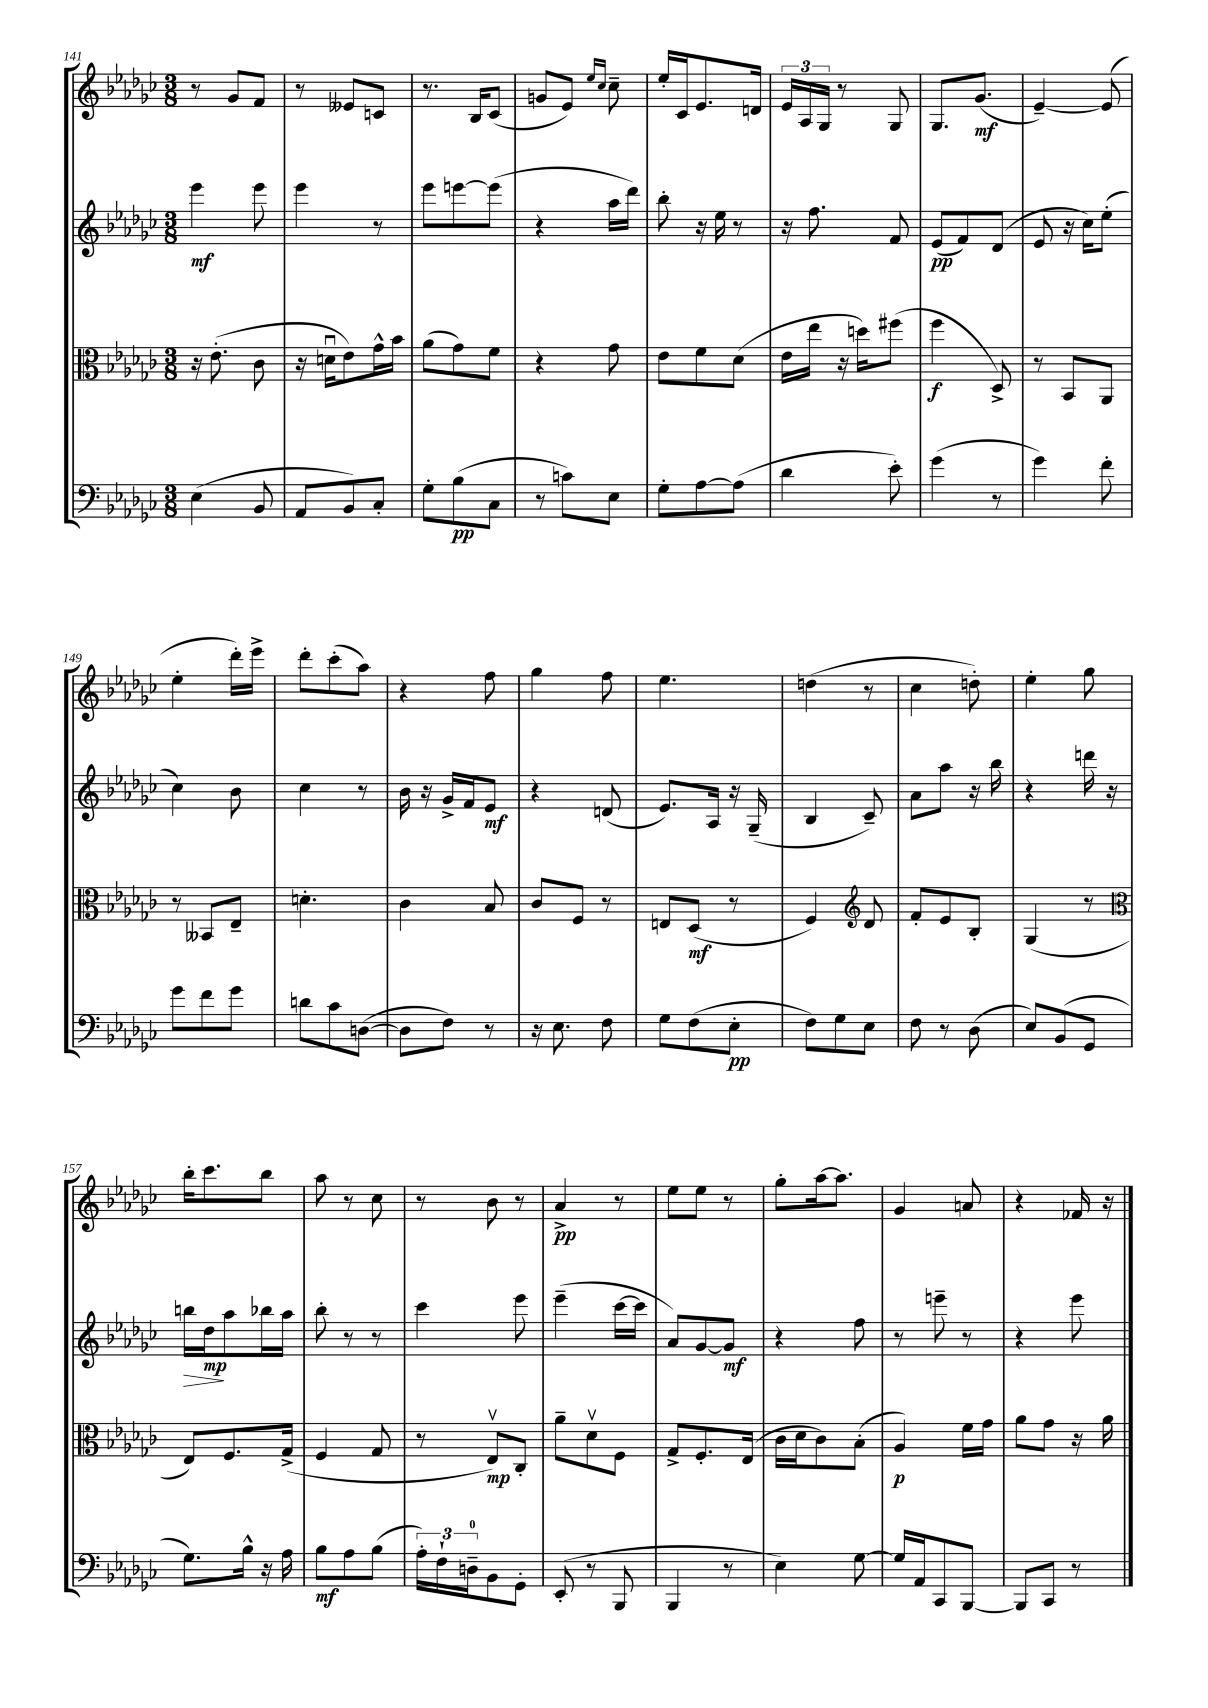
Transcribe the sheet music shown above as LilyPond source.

<<
\new StaffGroup <<
\new Staff = "s0" {
    \clef treble \key ges \major \numericTimeSignature \time 3/8
    r8 ges'8 f'8 |
    r8 eeses'8 c'8 |
    r8. bes16 ces'8( |
    g'8 ees'8) \grace { ees''16 ces''16 } ces''8-- |
    ees''16-. ces'16 ees'8. d'16 |
    \tuplet 3/2 { ees'16 aes16 ges16 } r8 ges8 |
    ges8. ges'8.\mf( |
    ees'4~--) ees'8( |
    ees''4-. des'''16-.) ees'''16-> |
    des'''8-. ces'''8-.( aes''8) |
    r4 f''8 |
    ges''4 f''8 |
    ees''4. |
    d''4( r8 |
    ces''4 d''8-.) |
    ees''4-. ges''8 |
    bes''16-. ces'''8. bes''8 |
    aes''8 r8 ces''8 |
    r8 bes'8 r8 |
    aes'4->\pp r8 |
    ees''8 ees''8 r8 |
    ges''8-. aes''16~ aes''8. |
    ges'4 a'8 |
    r4 fes'16 r16 \bar "|." |
}
\new Staff = "s1" {
    \clef treble \key ges \major \numericTimeSignature \time 3/8
    ees'''4\mf ees'''8 |
    ees'''4 r8 |
    ees'''8 e'''8~ e'''8( |
    r4 aes''16 des'''16) |
    bes''8-. r16 ees''16 r8 |
    r16 f''8. f'8 |
    ees'8\pp( f'8) des'8( |
    ees'8 r16 ces''16) ees''8-.( |
    ces''4) bes'8 |
    ces''4 r8 |
    bes'16 r16 ges'16-> f'16 ees'8\mf |
    r4 d'8( |
    ees'8.) aes16 r16 ges16--( |
    bes4 ces'8--) |
    aes'8 aes''8 r16 bes''16 |
    r4 d'''16 r16 |
    b''16\> des''16\mp\! aes''8 bes''16 aes''16 |
    bes''8-. r8 r8 |
    ces'''4 ees'''8 |
    ees'''4--( ces'''16~ ces'''16 |
    aes'8) ges'8~ ges'8\mf |
    r4 f''8 |
    r8 e'''8-- r8 |
    r4 ees'''8 \bar "|." |
}
\new Staff = "s2" {
    \clef alto \key ges \major \numericTimeSignature \time 3/8
    r16 ees'8.-.( ces'8 |
    r16 d'16\downbow ees'8) ges'16-^ bes'16 |
    aes'8( ges'8) f'8 |
    r4 ges'8 |
    ees'8 f'8 des'8( |
    ees'16 ees''16 r16 d''16) fis''8( |
    f''4\f des8->) |
    r8 bes,8 aes,8 |
    r8 beses,8 ees8-- |
    d'4.-. |
    ces'4 bes8 |
    ces'8 f8 r8 |
    e8 des8\mf( r8 |
    f4) \clef treble des'8 |
    f'8-. ees'8 bes8-. |
    ges4( r8 |
    \clef alto ees8) f8. ges16->( |
    f4 ges8 |
    r8 ees8\upbow\mp) ces8-. |
    aes'8-- des'8\upbow f8 |
    ges8-> f8.-. ees16( |
    ces'16 des'16 ces'8) bes8-.( |
    aes4\p) f'16 ges'16 |
    aes'8 ges'8 r16 aes'16 \bar "|." |
}
\new Staff = "s3" {
    \clef bass \key ges \major \numericTimeSignature \time 3/8
    ees4( bes,8 |
    aes,8 bes,8) ces8-. |
    ges8-. bes8\pp( ces8 |
    r8 c'8) ees8 |
    ges8-. aes8~ aes8( |
    des'4 ees'8-.) |
    ges'4( r8 |
    ges'4) f'8-. |
    ges'8 f'8 ges'8 |
    d'8 ces'8 d8~( |
    d8 f8) r8 |
    r16 ees8. f8 |
    ges8 f8( ees8-.\pp |
    f8) ges8 ees8 |
    f8 r8 des8( |
    ees8) bes,8( ges,8 |
    ges8.) bes16-^ r16 aes16 |
    bes8\mf aes8 bes8( |
    \tuplet 3/2 { aes16-.) f16-! d16-0-- } bes,8 ges,8-. |
    ees,8-.( r8 bes,,8 |
    bes,,4 r8 |
    ees4) ges8~ |
    ges16 aes,16 ces,8 bes,,8~ |
    bes,,8 ces,8 r8 \bar "|." |
}
>>
>>
\layout { \context { \Score currentBarNumber = #141 } }
